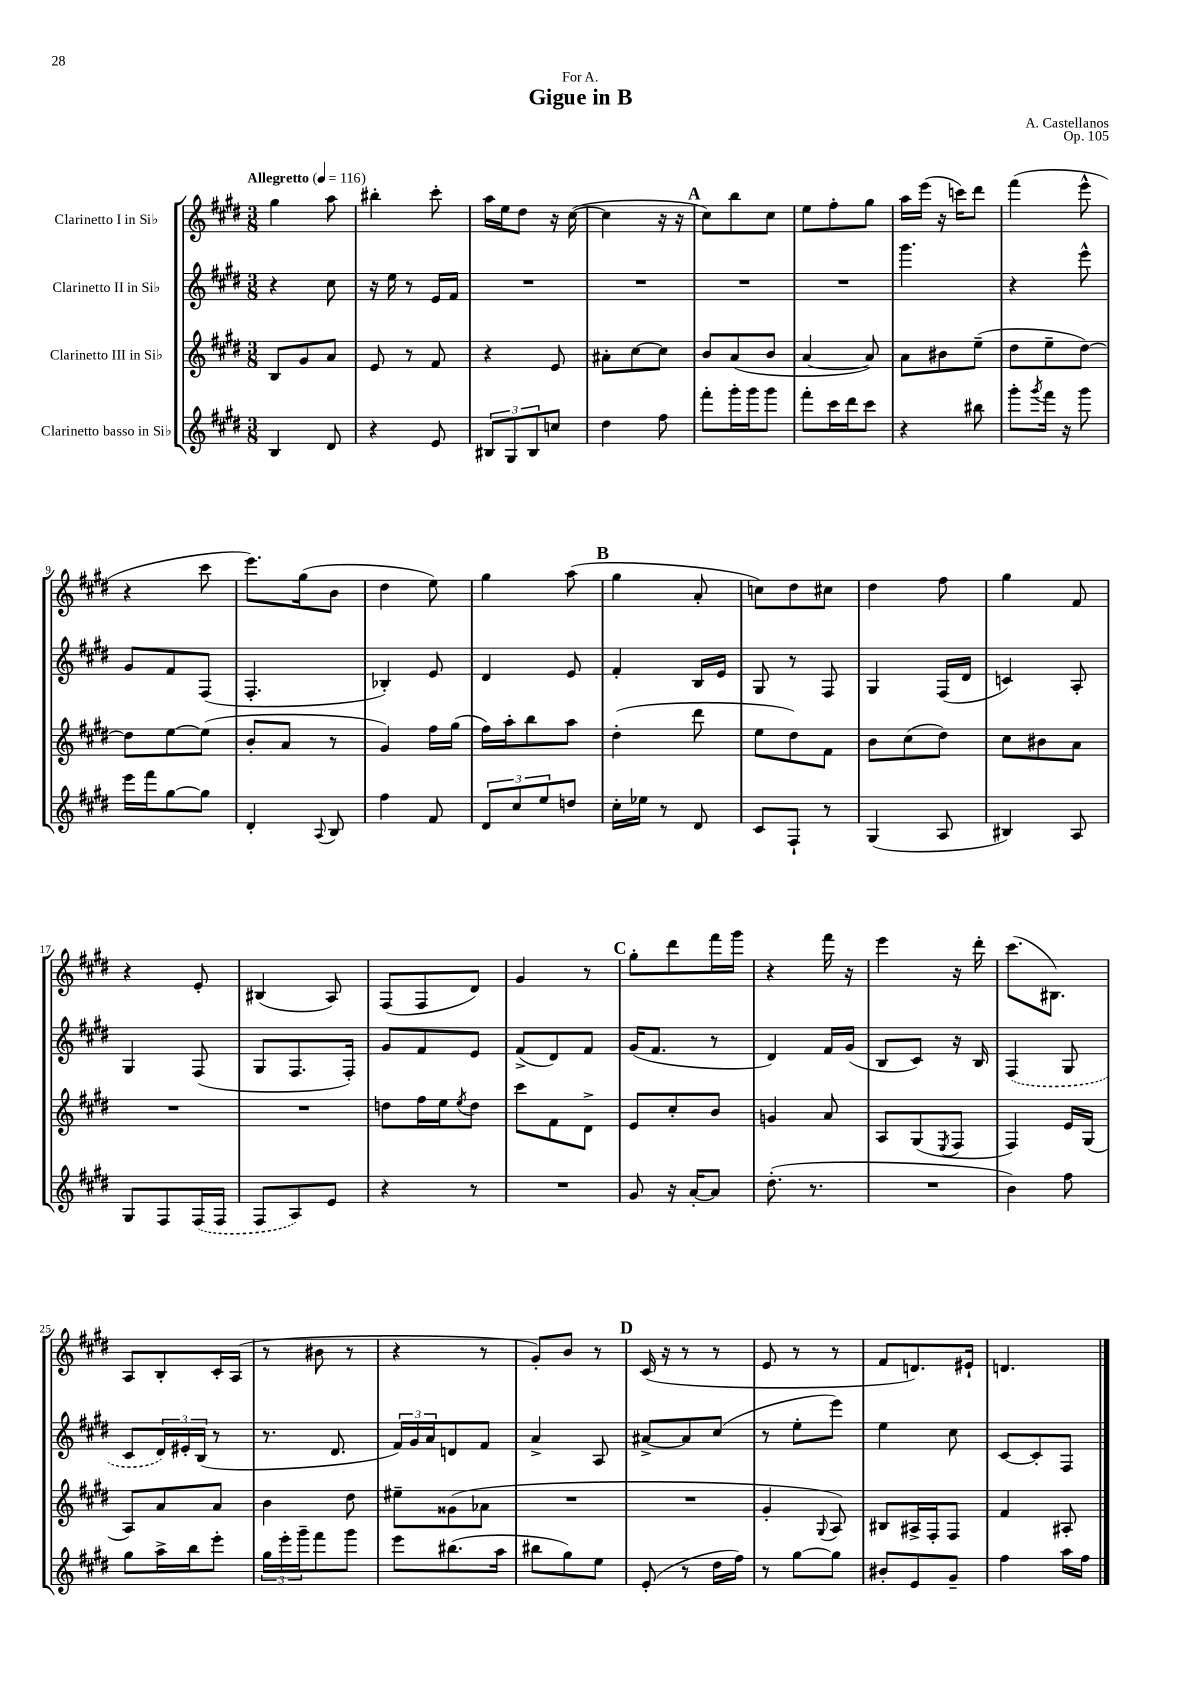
\header { title = "Gigue in B" composer = "A. Castellanos" dedication = "For A." opus = "Op. 105" }
<<
\new StaffGroup <<
\new Staff = "s0" \with { instrumentName = "Clarinetto I in Sib" } {
    \clef treble \key e \major \numericTimeSignature \time 3/8 \tempo "Allegretto" 4 = 116
    gis''4 a''8 |
    bis''4-. cis'''8-. |
    a''16 e''16 dis''8 r16 cis''16~( |
    cis''4 r16 r16 |
    \mark \markup { \bold "A" } cis''8) b''8 cis''8 |
    e''8 fis''8-. gis''8 |
    a''16 e'''16( r16 c'''16) dis'''8 |
    fis'''4( e'''8-^ |
    r4 cis'''8 |
    e'''8.) gis''16( b'8 |
    dis''4 e''8) |
    gis''4 a''8( |
    \mark \markup { \bold "B" } gis''4 a'8-. |
    c''8) dis''8 cis''8 |
    dis''4 fis''8 |
    gis''4 fis'8 |
    r4 e'8-. |
    bis4( a8) |
    fis8( fis8 dis'8) |
    gis'4 r8 |
    \mark \markup { \bold "C" } gis''8-. dis'''8 fis'''16 gis'''16 |
    r4 fis'''16 r16 |
    e'''4 r16 dis'''16-. |
    cis'''8.( bis8.) |
    a8 b8-. cis'16-. a16( |
    r8 bis'8 r8 |
    r4 r8 |
    gis'8-.) b'8 r8 |
    \mark \markup { \bold "D" } cis'16( r16 r8 r8 |
    e'8 r8 r8 |
    fis'8 d'8.) eis'16-! |
    d'4. \bar "|." |
}
\new Staff = "s1" \with { instrumentName = "Clarinetto II in Sib" } {
    \clef treble \key e \major \numericTimeSignature \time 3/8
    r4 cis''8 |
    r16 e''16 r8 e'16 fis'16 |
    R4. |
    R4. |
    \mark \markup { \bold "A" } R4. |
    R4. |
    gis'''4. |
    r4 e'''8-^ |
    gis'8 fis'8 fis8( |
    fis4.-. |
    bes4-.) e'8 |
    dis'4 e'8 |
    \mark \markup { \bold "B" } fis'4-. b16 e'16 |
    gis8 r8 fis8 |
    gis4 fis16( dis'16 |
    c'4) a8-. |
    gis4 fis8( |
    gis8 fis8. fis16-.) |
    gis'8 fis'8 e'8 |
    fis'8->( dis'8) fis'8 |
    \mark \markup { \bold "C" } gis'16( fis'8. r8 |
    dis'4) fis'16 gis'16( |
    b8 cis'8) r16 b16 |
    \once \slurDashed fis4( gis8 |
    cis'8 \tuplet 3/2 { dis'16) eis'16-. b16( } r8 |
    r8. dis'8. |
    \tuplet 3/2 { fis'16) gis'16 a'16 } d'8 fis'8 |
    a'4-> a8 |
    \mark \markup { \bold "D" } ais'8~-> ais'8 cis''8( |
    r8 e''8-. e'''8) |
    e''4 cis''8 |
    cis'8~ cis'8-. fis8 \bar "|." |
}
\new Staff = "s2" \with { instrumentName = "Clarinetto III in Sib" } {
    \clef treble \key e \major \numericTimeSignature \time 3/8
    b8 gis'8 a'8 |
    e'8 r8 fis'8 |
    r4 e'8 |
    ais'8-. cis''8~ cis''8 |
    \mark \markup { \bold "A" } b'8 a'8( b'8 |
    a'4~ a'8) |
    a'8 bis'8 e''8--( |
    dis''8 e''8-- dis''8~) |
    dis''8 e''8~ e''8( |
    b'8-. a'8 r8 |
    gis'4) fis''16 gis''16( |
    fis''16) a''16-. b''8 a''8 |
    \mark \markup { \bold "B" } dis''4-.( dis'''8 |
    e''8 dis''8) fis'8 |
    b'8 cis''8( dis''8) |
    cis''8 bis'8 a'8 |
    R4. |
    R4. |
    d''8 fis''16 e''16 \acciaccatura { e''8 } d''8 |
    cis'''8 fis'8 dis'8-> |
    \mark \markup { \bold "C" } e'8 cis''8-. b'8 |
    g'4 a'8 |
    a8 gis8( \acciaccatura { e8 } fis8 |
    fis4) e'16 gis16( |
    a8) a'8 a'8 |
    b'4 dis''8 |
    eis''8-- gisis'8( aes'8 |
    R4. |
    \mark \markup { \bold "D" } R4. |
    gis'4-. \appoggiatura { gis8 } a8) |
    bis8 ais16-> fis16-. fis8 |
    fis'4 ais8-. \bar "|." |
}
\new Staff = "s3" \with { instrumentName = "Clarinetto basso in Sib" } {
    \clef treble \key e \major \numericTimeSignature \time 3/8
    b4 dis'8 |
    r4 e'8 |
    \tuplet 3/2 { bis8 gis8 bis8 } c''8 |
    dis''4 fis''8 |
    \mark \markup { \bold "A" } fis'''8-. gis'''16-. gis'''16 gis'''8 |
    fis'''8-. cis'''16 dis'''16 cis'''8 |
    r4 bis''8 |
    gis'''8-. \acciaccatura { gis'''8 } fis'''16 r16 gis'''8 |
    e'''16 fis'''16 gis''8~ gis''8 |
    dis'4-. \appoggiatura { a8 } b8 |
    fis''4 fis'8 |
    \tuplet 3/2 { dis'8 cis''8 e''8 } d''8 |
    \mark \markup { \bold "B" } cis''16-. ees''16 r8 dis'8 |
    cis'8 fis8-! r8 |
    gis4( a8 |
    bis4) a8 |
    gis8 fis8 \once \slurDashed fis16( fis16 |
    fis8 a8) e'8 |
    r4 r8 |
    R4. |
    \mark \markup { \bold "C" } gis'8 r16 a'16~-. a'8 |
    dis''8.-.( r8. |
    R4. |
    b'4) fis''8 |
    gis''8 a''16-> b''16 e'''8-. |
    \tuplet 3/2 { gis''16 e'''16-. gis'''16-- } fis'''8 gis'''8 |
    e'''8 bis''8.( a''16 |
    bis''8 gis''8) e''8 |
    \mark \markup { \bold "D" } e'8-.( r8 dis''16 fis''16) |
    r8 gis''8~ gis''8 |
    bis'8-. e'8 gis'8-- |
    fis''4 a''16 fis''16 \bar "|." |
}
>>
>>
